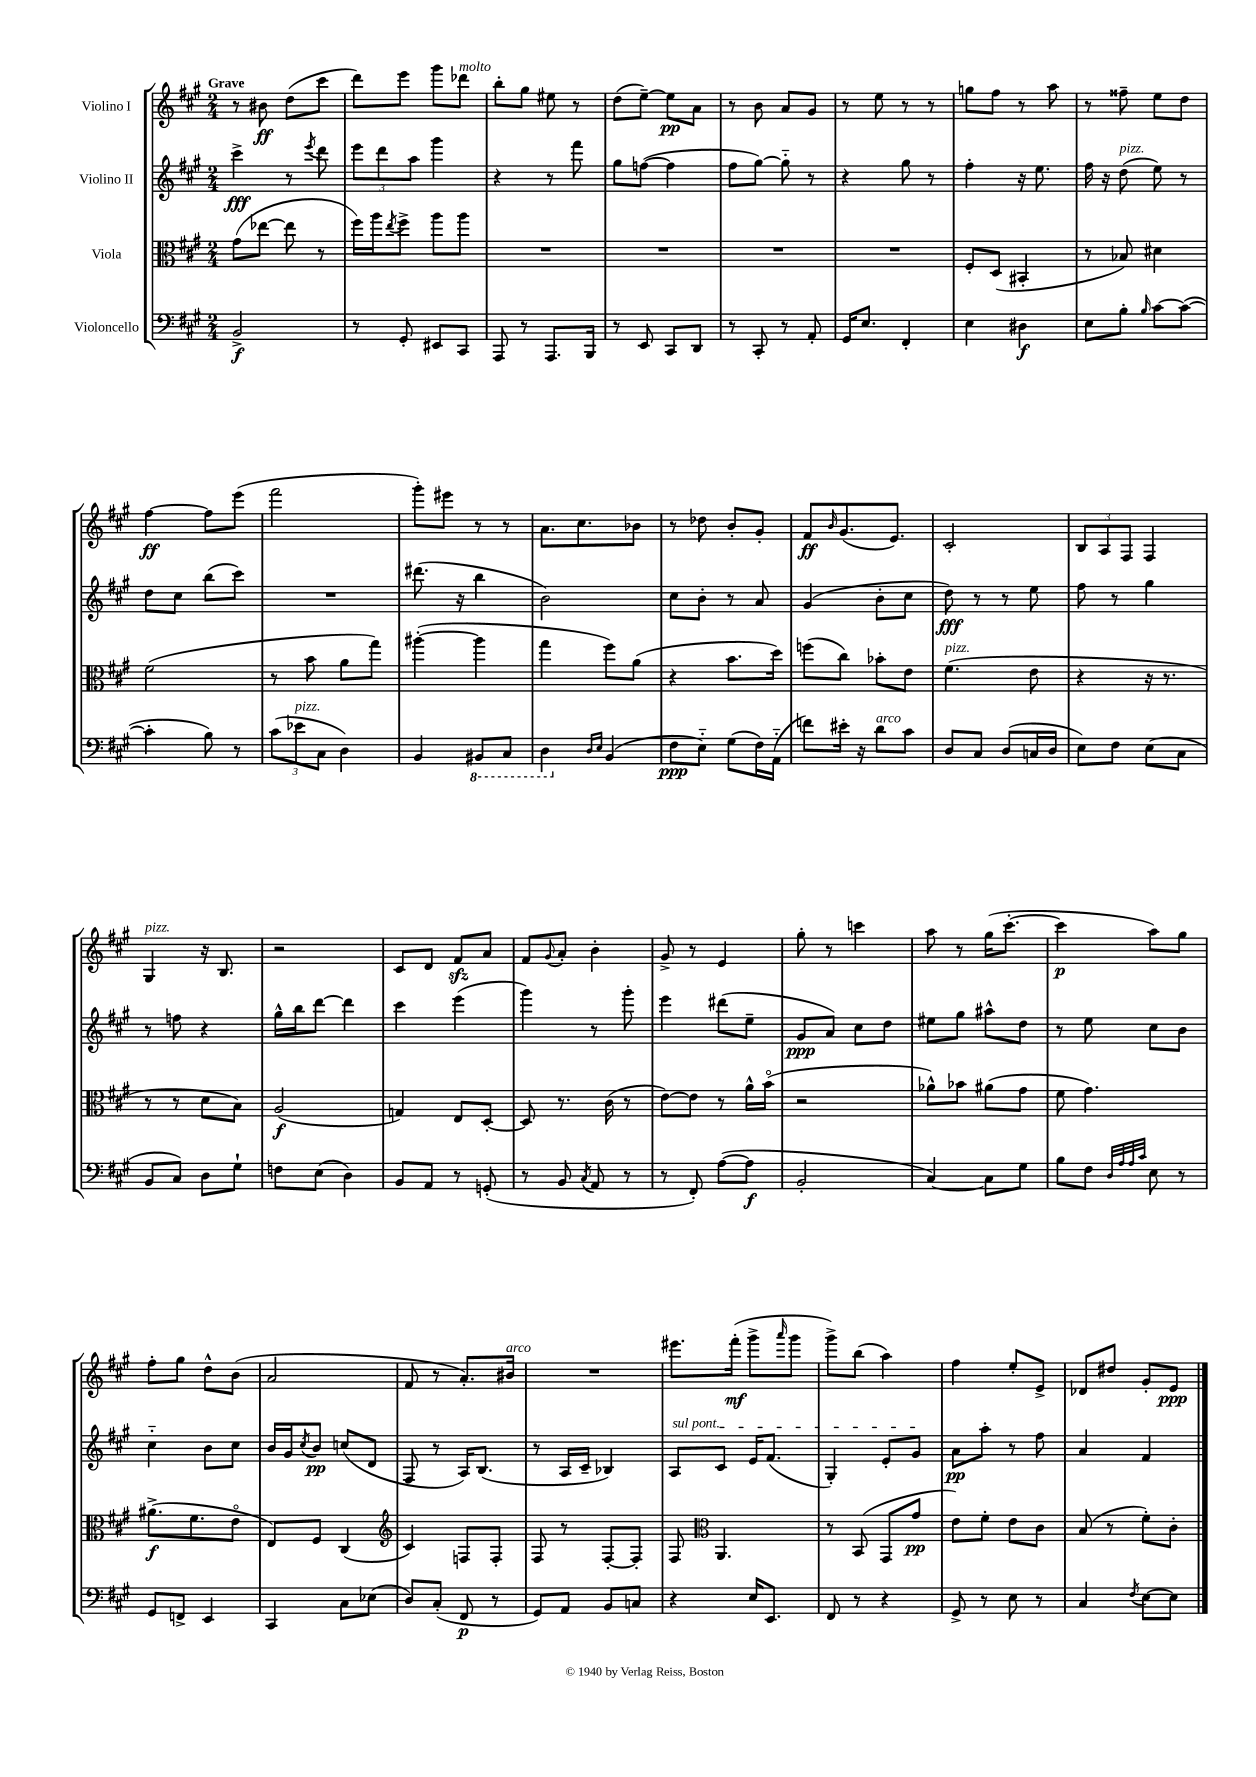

**kern	**dynam	**kern	**dynam	**kern	**dynam	**kern	**dynam
*part4	*part4	*part3	*part3	*part2	*part2	*part1	*part1
*staff4	*staff4	*staff3	*staff3	*staff2	*staff2	*staff1	*staff1
*I"Violoncello	*	*I"Viola	*	*I"Violino II	*	*I"Violino I	*
*clefF4	*	*clefC3	*	*clefG2	*	*clefG2	*
*k[f#c#g#]	*	*k[f#c#g#]	*	*k[f#c#g#]	*	*k[f#c#g#]	*
*M2/4	*	*M2/4	*	*M2/4	*	*M2/4	*
=1	=1	=1	=1	=1	=1	=1	=1
!	!	!	!	!	!	!LO:TX:a:B:t=Grave	!
2BB^/	f	(8g#\L	.	4ccc#^\	fff	8r	.
.	.	[8ee-X\J	.	.	.	8b#X\	ff
.	.	8ee-\]	.	8r	.	(8dd\L	.
.	.	.	.	8qeee/	.	.	.
.	.	8r	.	8ddd\	.	8ccc#\J	.
=2	=2	=2	=2	=2	=2	=2	=2
8r	.	16ff#\LL)	.	12eee\L	.	8ddd\L)	.
.	.	16aa\J	.	.	.	.	.
.	.	.	.	12ddd\	.	.	.
.	.	8qee/	.	.	.	.	.
8GG#'/	.	8ff#^\J	.	.	.	8eee\J	.
.	.	.	.	12aa\J	.	.	.
8EE#X/L	.	8aa\L	.	4ggg#\	.	8ggg#\L	.
!	!	!	!	!	!	!LO:TX:a:i:t=molto	!
8CC#/J	.	8aa\J	.	.	.	8ddd-X\J	.
=3	=3	=3	=3	=3	=3	=3	=3
8AAA/	.	2r	.	4r	.	8bb'\L	.
8r	.	.	.	.	.	8gg#\J	.
8.AAA/L	.	.	.	8r	.	8ee#X\	.
.	.	.	.	8fff#\	.	8r	.
16BBB/Jk	.	.	.	.	.	.	.
=4	=4	=4	=4	=4	=4	=4	=4
8r	.	2r	.	8gg#\L	.	(8dd\L	.
8EE/	.	.	.	([8ffn\J	.	[8ee~\J)	.
8CC#/L	.	.	.	4ff\]	.	8ee\L]	pp
8DD/J	.	.	.	.	.	8a\J	.
=5	=5	=5	=5	=5	=5	=5	=5
8r	.	2r	.	8ff#\L	.	8r	.
8CC#'/	.	.	.	[8gg#\J)	.	8b\	.
8r	.	.	.	8gg#\]	.	8a/L	.
8AA'/	.	.	.	8r	.	8g#/J	.
=6	=6	=6	=6	=6	=6	=6	=6
16GG#/KL	.	2r	.	4r	.	8r	.
8.E/J	.	.	.	.	.	.	.
.	.	.	.	.	.	8ee\	.
4FF#'/	.	.	.	8gg#\	.	8r	.
.	.	.	.	8r	.	8r	.
=7	=7	=7	=7	=7	=7	=7	=7
4E\	.	8F#'/L	.	4ff#'\	.	8ggn\L	.
.	.	(8D/J	.	.	.	8ff#\J	.
4D#X\	f	4BB#X'/	.	16r	.	8r	.
.	.	.	.	8.ee\	.	.	.
.	.	.	.	.	.	8aa\	.
=8	=8	=8	=8	=8	=8	=8	=8
8E\L	.	8r	.	16ff#\	.	8r	.
.	.	.	.	16r	.	.	.
!	!	!	!	!LO:TX:a:i:t=pizz.	!	!	!
8B'\J	.	8B-X/)	.	(8dd\	.	8ff##X~\	.
16qqB/	.	.	.	.	.	.	.
[8c#\L	.	4d#X\	.	8ee\)	.	8ee\L	.
(8c#\J_	.	.	.	8r	.	8dd\J	.
!!LO:LB:g=z
=9	=9	=9	=9	=9	=9	=9	=9
4c#'\]	.	(2f#\	.	8dd\L	.	[4ff#\	ff
.	.	.	.	8cc#\J	.	.	.
8B\)	.	.	.	(8bb\L	.	8ff#\L]	.
8r	.	.	.	8ccc#\J)	.	(8eee\J	.
=10	=10	=10	=10	=10	=10	=10	=10
(12c#\L	.	8r	.	2r	.	2fff#\	.
!LO:TX:a:i:t=pizz.	!	!	!	!	!	!	!
12e-X\	.	.	.	.	.	.	.
.	.	8b\	.	.	.	.	.
12C#\J	.	.	.	.	.	.	.
4D\)	.	8a\L	.	.	.	.	.
.	.	8gg#\J)	.	.	.	.	.
=11	=11	=11	=11	=11	=11	=11	=11
4BB/	.	([4aa#X'\	.	(8.ddd#X\	.	8ggg#'\L)	.
.	.	.	.	.	.	8eee#X\J	.
.	.	.	.	16r	.	.	.
*8ba	*	*	*	*	*	*	*
8BBB#X/L	.	4aa#\]	.	4bb\	.	8r	.
8CC#/J	.	.	.	.	.	8r	.
=12	=12	=12	=12	=12	=12	=12	=12
4DD\	.	4gg#\	.	2b\)	.	8.a\L	.
.	.	.	.	.	.	8.cc#\	.
*X8ba	*	*	*	*	*	*	*
16qqD/LL	.	.	.	.	.	.	.
16qqE/JJ	.	.	.	.	.	.	.
(4BB/	.	8ff#\L)	.	.	.	.	.
.	.	(8a\J	.	.	.	8b-X\J	.
=13	=13	=13	=13	=13	=13	=13	=13
8F#\L	ppp	4r	.	8cc#\L	.	8r	.
8E\J)	.	.	.	8b'\J	.	8dd-X\	.
(8G#\L	.	8.b\L	.	8r	.	8b'/L	.
16F#\L)	.	.	.	8a/	.	8g#'/J	.
(16AA\JJ	.	16dd\Jk)	.	.	.	.	.
=14	=14	=14	=14	=14	=14	=14	=14
8fn\L)	.	(8ffn\L	.	(4g#/	.	8f#/L	ff
.	.	.	.	.	.	16qqb/	.
16e#X'\Jk	.	8cc#\J)	.	.	.	(8.g#/	.
16r	.	.	.	.	.	.	.
!LO:TX:a:i:t=arco	!	!	!	!	!	!	!
8d\L	.	8b-X'\L	.	8b'\L	.	.	.
.	.	.	.	.	.	8.e/J)	.
8c#\J	.	8e\J	.	8cc#\J	.	.	.
=15	=15	=15	=15	=15	=15	=15	=15
!	!	!LO:TX:a:i:t=pizz.	!	!	!	!	!
8D/L	.	(4.f#\	.	8dd\)	fff	2c#'/	.
8C#/J	.	.	.	8r	.	.	.
(8D/L	.	.	.	8r	.	.	.
16Cn/L	.	8e\	.	8ee\	.	.	.
16D/JJ	.	.	.	.	.	.	.
=16	=16	=16	=16	=16	=16	=16	=16
8E\L)	.	4r	.	8ff#\	.	12B/L	.
.	.	.	.	.	.	12A/	.
8F#\J	.	.	.	8r	.	.	.
.	.	.	.	.	.	12F#/J	.
(8E\L	.	16r	.	4gg#\	.	4F#/	.
.	.	8.r	.	.	.	.	.
8C#\J	.	.	.	.	.	.	.
!!LO:LB:g=z
=17	=17	=17	=17	=17	=17	=17	=17
!	!	!	!	!	!	!LO:TX:a:i:t=pizz.	!
8BB/L	.	8r	.	8r	.	4G#/	.
8C#/J)	.	8r	.	8ffn\	.	.	.
8D\L	.	8d\L	.	4r	.	16r	.
.	.	.	.	.	.	8.B/	.
8G#`\J	.	8B\J)	.	.	.	.	.
=18	=18	=18	=18	=18	=18	=18	=18
8Fn\L	.	(2A/	f	16gg#^^\LL	.	2r	.
.	.	.	.	16bb\J	.	.	.
(8E\J	.	.	.	[8ddd\J	.	.	.
4D\)	.	.	.	4ddd\]	.	.	.
=19	=19	=19	=19	=19	=19	=19	=19
8BB/L	.	4Gn/)	.	4ccc#\	.	8c#/L	.
8AA/J	.	.	.	.	.	8d/J	.
8r	.	8E/L	.	(4eee\	.	8f#zz/L	.
(8GGn'/	.	[8D'/J	.	.	.	8a/J	.
=20	=20	=20	=20	=20	=20	=20	=20
8r	.	8D/]	.	4ggg#\)	.	8f#/L	.
.	.	.	.	.	.	8qqg#/	.
8BB/	.	8.r	.	.	.	8a'/J	.
8qC#/	.	.	.	.	.	.	.
8AA/	.	.	.	8r	.	4b'\	.
.	.	(16c#\	.	.	.	.	.
8r	.	8r	.	8ggg#'\	.	.	.
=21	=21	=21	=21	=21	=21	=21	=21
8r	.	[8e\L)	.	4eee\	.	8g#^/	.
8FF#'/)	.	8e\J]	.	.	.	8r	.
([8A\L	.	8r	.	(8ddd#X\L	.	4e/	.
8A\J]	f	16a^^\LL	.	8ee~\J	.	.	.
.	.	(16b\JJ	.	.	.	.	.
=22	=22	=22	=22	=22	=22	=22	=22
2BB'/	.	2r	.	8g#/L	ppp	8gg#'\	.
.	.	.	.	8a/J)	.	8r	.
.	.	.	.	8cc#\L	.	4cccn\	.
.	.	.	.	8dd\J	.	.	.
=23	=23	=23	=23	=23	=23	=23	=23
[4C#/)	.	8a-X^^\L)	.	8ee#X\L	.	8aa\	.
.	.	8b-X\J	.	8gg#\J	.	8r	.
8C#\L]	.	(8a#X\L	.	8aa#X^^\L	.	(16gg#\KL	.
.	.	.	.	.	.	[8.ccc#'\J	.
8G#\J	.	8g#\J	.	8dd\J	.	.	.
=24	=24	=24	=24	=24	=24	=24	=24
8B\L	.	8f#\	.	8r	.	4ccc#\]	p
8F#\J	.	4.g#\)	.	8ee\	.	.	.
32qqD/LLL	.	.	.	.	.	.	.
32qqA/	.	.	.	.	.	.	.
32qqA/	.	.	.	.	.	.	.
32qqc#/JJJ	.	.	.	.	.	.	.
8E\	.	.	.	8cc#\L	.	8aa\L)	.
8r	.	.	.	8b\J	.	8gg#\J	.
!!LO:LB:g=z
=25	=25	=25	=25	=25	=25	=25	=25
8GG#/L	.	(8.a#X^\L	f	4cc#\	.	8ff#'\L	.
8FFn^/J	.	.	.	.	.	8gg#\J	.
.	.	8.f#\	.	.	.	.	.
4EE/	.	.	.	8b\L	.	8dd^^\L	.
.	.	8e\J	.	8cc#\J	.	(8b\J	.
=26	=26	=26	=26	=26	=26	=26	=26
4CC#/	.	8E/L)	.	16b/LL	.	2a/	.
.	.	.	.	16g#/J	.	.	.
.	.	.	.	8qcc#/	.	.	.
.	.	8F#/J	.	8b/J	pp	.	.
8C#\L	.	(4C#/	.	(8ccn/L	.	.	.
(8E-X\J	.	.	.	8d/J	.	.	.
=27	=27	=27	=27	=27	=27	=27	=27
*	*	*clefG2	*	*	*	*	*
8D/L)	.	4c#/)	.	8F#/	.	8f#/	.
(8C#'/J	.	.	.	8r	.	8r	.
8FF#/	p	8Fn/L	.	16A/KL)	.	8.a'/L)	.
.	.	.	.	(8.B/J	.	.	.
8r	.	8F'/J	.	.	.	.	.
!	!	!	!	!	!	!LO:TX:a:i:t=arco	!
.	.	.	.	.	.	16b#X/Jk	.
=28	=28	=28	=28	=28	=28	=28	=28
8GG#/L)	.	8F#/	.	8r	.	2r	.
8AA/J	.	8r	.	16A/LL	.	.	.
.	.	.	.	16c#~/JJ	.	.	.
8BB/L	.	[8F#'/L	.	4B-X/)	.	.	.
8Cn/J	.	8F#'/J]	.	.	.	.	.
=29	=29	=29	=29	=29	=29	=29	=29
!	!	!	!	!LO:TX:a:i:t=sul pont.	!	!	!
4r	.	8F#/	.	8A/L	.	8.eee#X\L	.
*	*	*clefC3	*	*	*	*	*
.	.	4.AA/	.	8c#/J	.	.	.
.	.	.	.	.	.	(16fff#'\Jk	mf
16E/KL	.	.	.	16e/KL	.	8ggg#^\L	.
8.EE/J	.	.	.	(8.f#/J	.	.	.
.	.	.	.	.	.	16qqaaa/	.
.	.	.	.	.	.	8ggg#\J	.
=30	=30	=30	=30	=30	=30	=30	=30
8FF#/	.	8r	.	4G#'/)	.	8ggg#^\L)	.
8r	.	(8BB/	.	.	.	(8bb\J	.
4r	.	8GG#/L	.	8e'/L	.	4aa\)	.
.	.	8g#/J	pp	8g#/J	.	.	.
=31	=31	=31	=31	=31	=31	=31	=31
8GG#^/	.	8e\L)	.	8a\L	pp	4ff#\	.
8r	.	8f#'\J	.	8aa'\J	.	.	.
8E\	.	8e\L	.	8r	.	8ee'/L	.
8r	.	8c#\J	.	8ff#\	.	8e^/J	.
=32	=32	=32	=32	=32	=32	=32	=32
4C#/	.	(8B/	.	4a/	.	8d-X/L	.
.	.	8r	.	.	.	8dd#X/J	.
8qF#/	.	.	.	.	.	.	.
[8E\L	.	8f#'\L)	.	4f#/	.	8g#'/L	.
8E\J]	.	8c#'\J	.	.	.	8e/J	ppp
==	==	==	==	==	==	==	==
*-	*-	*-	*-	*-	*-	*-	*-
